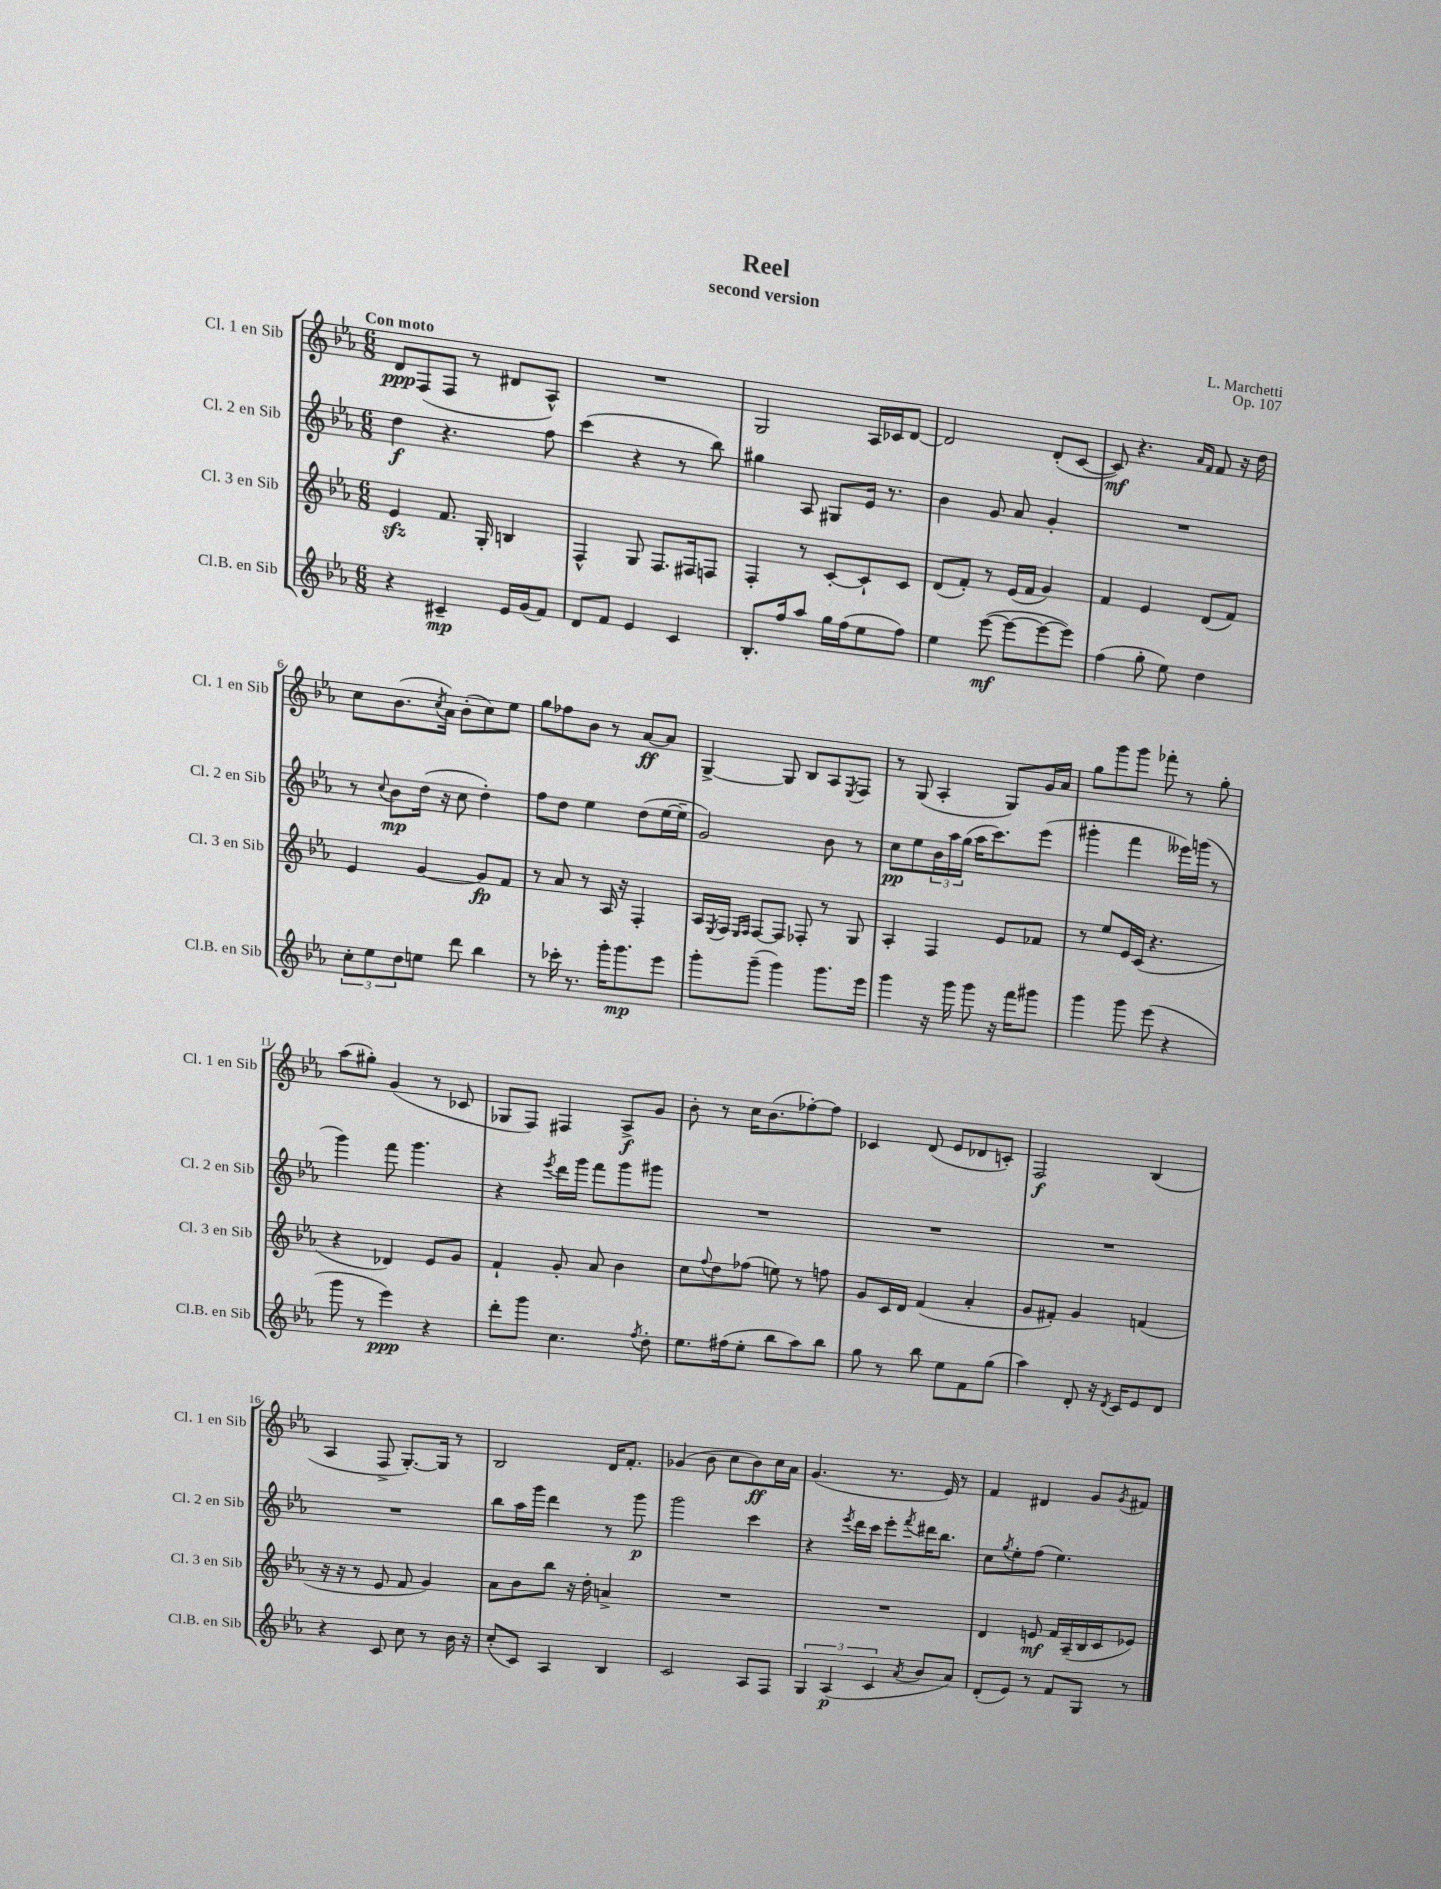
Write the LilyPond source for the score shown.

\header { title = "Reel" composer = "L. Marchetti" subtitle = "second version" opus = "Op. 107" }
<<
\new StaffGroup <<
\new Staff = "s0" \with { instrumentName = "Cl. 1 en Sib" shortInstrumentName = "Cl. 1 en Sib" } {
    \clef treble \key ees \major \numericTimeSignature \time 6/8 \tempo "Con moto"
    d'8\ppp f8( f8 r8 dis'8 aes8-^) |
    R2. |
    g2 aes16 ces'16 d'8~ |
    d'2 d'8-.( c'8~ |
    c'8\mf) r4. \grace { aes'16 f'16 } f'8 r16 d''16 |
    c''8 bes'8.( \acciaccatura { c''8 } aes'16) bes'8-.( c''8) ees''8 |
    g''8 fes''8 bes'8 r8 aes'8~\ff aes'8 |
    g4~-> g8 bes8 aes8 \acciaccatura { ees8 } f8 |
    r8 g8( aes4-. g8) g'16 aes'16 |
    g''8 g'''8 g'''8 fes'''8-. r8 g''8-. |
    aes''8( gis''8-.) g'4( r8 ces'8 |
    ges8 f8) fis4 aes8->\f g'8 |
    bes'8-. r8 c''16 bes'8.( fes''8~-.) fes''8 |
    ces'4 d'8( ees'8 des'8 c'8-.) |
    f2\f bes4( |
    aes4 f8-> g8.~-.) g16 r8 |
    bes2 d'16 f'8.-. |
    ges'4( bes'8 c''8 bes'8\ff) c''16 aes'16 |
    g'4.( r8. ees'16) r8 |
    f'4 dis'4 g'8 \acciaccatura { g'8 } fis'8 \bar "|." |
}
\new Staff = "s1" \with { instrumentName = "Cl. 2 en Sib" shortInstrumentName = "Cl. 2 en Sib" } {
    \clef treble \key ees \major \numericTimeSignature \time 6/8
    d''4\f r4. f''8 |
    c'''4( r4 r8 bes''8) |
    gis''4 aes8 gis8 ees'16 r8. |
    bes'4 g'8 aes'8 g'4-. |
    R2. |
    r8 \appoggiatura { c''8 } bes'8\mp d''16( r16 c''8 d''4-.) |
    f''8 d''8 ees''4 d''8( ees''16~ ees''16-- |
    g'2) bes'8 r8 |
    c''8\pp ees''8 \tuplet 3/2 { bes'16 aes''16 g''16( } aes''16 c'''8.) ees'''8( |
    gis'''4-. f'''4 eeses'''16) g'''16( r8 |
    g'''4) f'''8 g'''4. |
    r4 \acciaccatura { ees'''8 } d'''16 g'''16 f'''8 g'''8 gis'''8 |
    R2. |
    R2. |
    R2. |
    R2. |
    bes''8 aes''16 g'''16 d'''4 r8 g'''8\p |
    g'''2 c'''4 |
    r4 \acciaccatura { ees'''8 } d'''16 c'''16 ees'''8-. \acciaccatura { f'''8 } dis'''16 bes''8. |
    c''8 \acciaccatura { g''8 } ees''8-. f''8( ees''4.) \bar "|." |
}
\new Staff = "s2" \with { instrumentName = "Cl. 3 en Sib" shortInstrumentName = "Cl. 3 en Sib" } {
    \clef treble \key ees \major \numericTimeSignature \time 6/8
    ees'4\sfz f'8. g16-. b4 |
    f4-^ g8 f8. fis16 f8 |
    f4-. r8 c'8~-. c'8-! c'8 |
    d'8( f'8-.) r8 ees'16( f'16 g'4) |
    f'4 ees'4 d'8( f'8) |
    ees'4 g'4~ g'8\fp f'8 |
    r8 aes'8 r8 aes16 r16 f4-. |
    aes16 \acciaccatura { ees8 } f16 \grace { ees16 f16 } f8~ f8 fes8-. r8 g8 |
    aes4-. f4 ees'8 fes'8 |
    r8 ees''8 ees'16 c'16( r4. |
    r4 des'4) ees'8 g'8 |
    f'4-! g'8-. aes'8 bes'4 |
    c''8 \appoggiatura { f''8 } d''8 fes''8( e''8) r8 f''8 |
    g'8 c'16 d'16 f'4( aes'4-. |
    g'8 fis'8-.) g'4 f'4( |
    r16 r16 r8 ees'8 f'8 g'4) |
    aes'8 bes'8 bes''8 r16 d''16-. a'4-> |
    R2. |
    R2. |
    d'4 e'8\mf f'16 aes16--( bes16 c'16 ees'8) \bar "|." |
}
\new Staff = "s3" \with { instrumentName = "Cl.B. en Sib" shortInstrumentName = "Cl.B. en Sib" } {
    \clef treble \key ees \major \numericTimeSignature \time 6/8
    r4 cis'4--\mp ees'16 g'16( f'8) |
    d'8 f'8 ees'4 c'4 |
    bes8.-. f''16 aes''8 g''16 f''16( ees''8 f''8) |
    ees''4 ees'''8~\mf( ees'''8~ ees'''8~ ees'''8) |
    f''4( g''8-. ees''8) d''4 |
    \tuplet 3/2 { c''8-. ees''8 d''8 } e''8 d'''8 bes''4 |
    r8 ces'''16-. r8. g'''16-. g'''8.\mp ees'''8 |
    g'''8-. g'''8--( g'''4) g'''8. ees'''16 |
    g'''4 r16 g'''16 g'''8 r16 f'''16 gis'''8 |
    g'''4 g'''8 ees'''8( r4 |
    g'''8 r8 ees'''4\ppp) r4 |
    d'''8-. g'''8 c''4. \acciaccatura { f''8 } d''8-. |
    ees''8. fis''16( ees''8-. bes''8 aes''8) bes''8 |
    g''8 r8 bes''8 ees''8 f'8 g''8( |
    aes''4) d'8-. r16 \acciaccatura { d'8 } c'16 ees'8 d'8 |
    r4 c'8 c''8 r8 bes'16 r16 |
    c''8-.( c'8) aes4 bes4 |
    c'2 aes8 f8 |
    \tuplet 3/2 { g4 aes4\p( c'4 } \acciaccatura { aes'8 } bes'8 aes'8) |
    d'8-.( ees'8) r8 f'8 g8 r8 \bar "|." |
}
>>
>>
